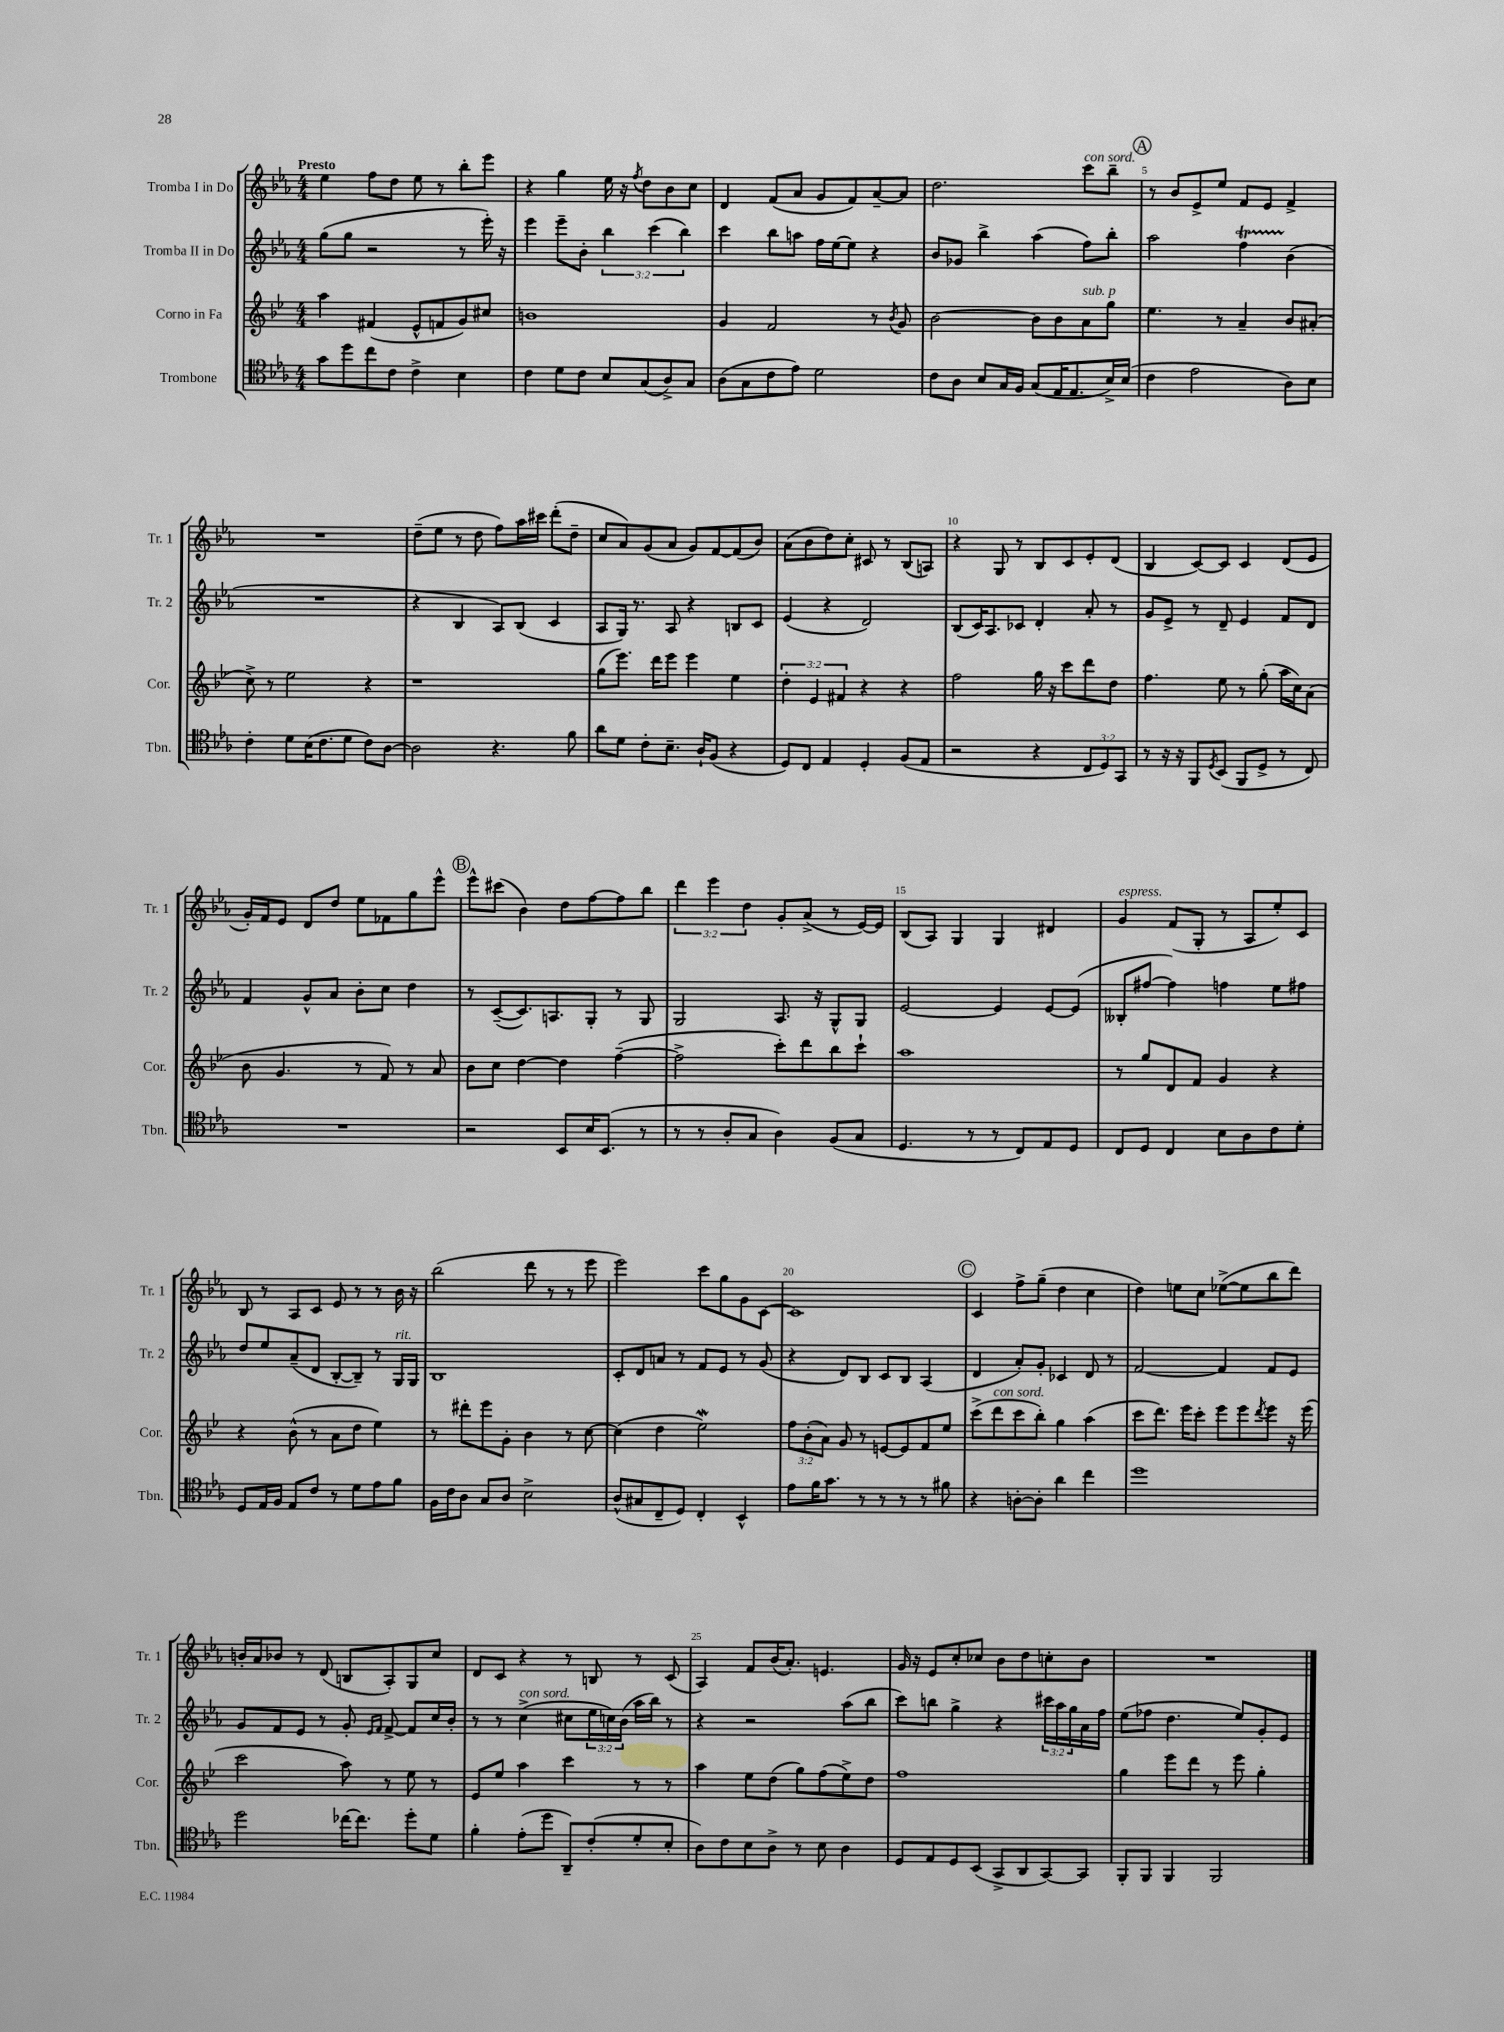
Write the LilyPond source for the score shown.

<<
\new StaffGroup <<
\new Staff = "s0" \with { instrumentName = "Tromba I in Do" shortInstrumentName = "Tr. 1" } {
    \clef treble \key ees \major \numericTimeSignature \time 4/4 \override Staff.TupletNumber.text = #tuplet-number::calc-fraction-text \tempo "Presto"
    ees''4 f''8 d''8 ees''8 r8 bes''8-. ees'''8 |
    r4 g''4 ees''16 r16 \acciaccatura { f''8 } d''8 bes'8 c''8 |
    d'4 f'8( aes'8 g'8 f'8) aes'8~-- aes'8 |
    d''2. c'''8^\markup { \italic "con sord." } bes''8-- |
    \mark \markup { \circle "A" } r8 bes'8 ees'8-> ees''8 f'8 ees'8 f'4-> |
    R1 |
    d''8--( ees''8 r8 d''8 f''8) aes''16 cis'''16 d'''8-.( d''8-- |
    c''8 aes'8) g'8( aes'8 g'8) f'8~ f'8( bes'8) |
    aes'8( bes'8 d''8) c''8-. cis'8 r8 bes8( a8) |
    r4 g8 r8 bes8 c'8 ees'8-. d'8( |
    bes4 c'8~) c'8 c'4 d'8( ees'8 |
    g'16-.) f'16 ees'8 d'8 d''8 ees''8 fes'8 g''8 ees'''8-^ |
    \mark \markup { \circle "B" } ees'''8-^ cis'''8( bes'4) d''8 f''8~ f''8 bes''8 |
    \tuplet 3/2 { d'''4 ees'''4 d''4 } g'8-. aes'8->( r8 ees'16~) ees'16 |
    bes8( aes8) g4 g4 dis'4 |
    g'4^\markup { \italic "espress." } f'8( g8-. r8 aes8 ees''8-.) c'8 |
    bes8 r8 aes8 c'8 ees'8 r8 r8 bes'16 r16 |
    bes''2( d'''8 r8 r8 ees'''8 |
    ees'''2) c'''8 g''8 g'8 c'8~ |
    c'1 |
    \mark \markup { \circle "C" } c'4 f''8-> g''8--( d''4 c''4 |
    d''4) e''8 c''8 ees''8~->( ees''8 bes''8 d'''8) |
    b'16-. aes'16 bes'8 r8 d'8( b8 aes8-.) g8 c''8 |
    d'8 c'8 r4 r8 b8 r8 c'8( |
    aes4) f'8 bes'16( aes'8.-.) e'4. |
    g'16 r16 ees'8 c''8-. ces''8 bes'8 d''8 c''8-. bes'8 |
    R1 \bar "|." |
}
\new Staff = "s1" \with { instrumentName = "Tromba II in Do" shortInstrumentName = "Tr. 2" } {
    \clef treble \key ees \major \numericTimeSignature \time 4/4 \override Staff.TupletNumber.text = #tuplet-number::calc-fraction-text
    g''8( g''8 r2 r8 ees'''16-.) r16 |
    ees'''4 ees'''8-- bes'8-. \tuplet 3/2 { bes''4 c'''4( bes''4) } |
    c'''4 bes''8 a''8 f''16 ees''16~ ees''8 r4 |
    bes'8 ges'8 bes''4-> aes''4( f''8) bes''8-. |
    \mark \markup { \circle "A" } aes''2 f''4\startTrillSpan bes'4\stopTrillSpan( |
    R1 |
    r4 bes4 aes8) bes8( c'4 |
    aes8 g16) r8. aes8 r4 b8 c'8 |
    ees'4( r4 d'2) |
    bes8( c'16) aes8. ces'8 d'4-. aes'8-. r8 |
    g'8 ees'8-> r8 d'8-- ees'4 f'8 d'8 |
    f'4 g'8-^ aes'8 bes'8-. c''8 d''4 |
    \mark \markup { \circle "B" } r8 c'8~--( c'8.) a8. g8-. r8 g8 |
    g2 aes8. r16 g8-^ g8 |
    ees'2~ ees'4 ees'8~ ees'8( |
    beses8-. fis''8~ fis''4) f''4 ees''8 fis''8 |
    d''8 ees''8 aes'8--( d'8 bes8~-. bes8--) r8 g16^\markup { \italic "rit." } g16 |
    bes1 |
    c'8-. d'8 a'8 r8 f'8 ees'8 r8 g'8( |
    r4 d'8) bes8 c'8 bes8 aes4( |
    \mark \markup { \circle "C" } d'4 aes'8-.) g'8-. ces'4 d'8 r8 |
    f'2~ f'4 f'8 ees'8 |
    g'8 f'8 ees'8 r8 g'8-. \grace { ees'16 f'16 } f'8~-> f'8 c''16 bes'16-. |
    r8 r8 c''4->^\markup { \italic "con sord." }( cis''8 \tuplet 3/2 { ees''16 c''16) bes'16( } aes''16 bes''16) r8 |
    r4 r2 aes''8( bes''8 |
    c'''8) b''8 g''4-> r4 \tuplet 3/2 { cis'''16 aes''16 g''16 } aes'16 f''16 |
    ees''8( fes''8 d''4. ees''8) g'8-. ees'8 \bar "|." |
}
\new Staff = "s2" \with { instrumentName = "Corno in Fa" shortInstrumentName = "Cor." } {
    \clef treble \key bes \major \numericTimeSignature \time 4/4 \override Staff.TupletNumber.text = #tuplet-number::calc-fraction-text
    a''4 fis'4( ees'8-^ f'8 g'8) cis''8 |
    b'1 |
    g'4 f'2 r8 \acciaccatura { bes'8 } g'8 |
    bes'2~ bes'8 bes'8 a'8^\markup { \italic "sub. p" } g''8 |
    \mark \markup { \circle "A" } ees''4. r8 a'4-- bes'8 ais'8-.( |
    c''8->) r8 ees''2 r4 |
    r1 |
    g''8( ees'''8.) d'''16 ees'''8 ees'''4 ees''4 |
    \tuplet 3/2 { d''4-. ees'4 fis'4 } r4 r4 |
    f''2 g''16 r16 c'''8 d'''8 d''8 |
    f''4. ees''8 r8 g''8-.( a''16 c''16) a'8( |
    bes'8 g'4. r8 f'8) r8 a'8 |
    \mark \markup { \circle "B" } bes'8 c''8 d''4~ d''4 f''4~--( |
    f''2-> c'''8-.) d'''8 bes''8 c'''8-! |
    a''1 |
    r8 g''8 d'8 f'8 g'4 r4 |
    r4 bes'8-^( r8 a'8 d''8 ees''4) |
    r8 dis'''8-. ees'''8 g'8-. bes'4 r8 c''8~ |
    c''4( d''4 ees''2\mordent) |
    \tuplet 3/2 { f''8 bes'8-.( a'8) } g'8 r8 e'8~ e'8 f'8 ees''8 |
    \mark \markup { \circle "C" } c'''8->( d'''8^\markup { \italic "con sord." } c'''8 bes''8-.) g''4 a''4( |
    c'''8 d'''8.) ees'''16 c'''8-. ees'''8 ees'''8 \acciaccatura { d'''8 } ees'''8 r16 ees'''16( |
    c'''2 a''8) r8 ees''8 r8 |
    ees'8 ees''8 a''4 c'''4 r8 r8 |
    a''4 ees''8 d''8( g''8) f''8( ees''8->) d''8 |
    f''1 |
    g''4 ees'''8 d'''8 r8 ees'''8 g''4-. \bar "|." |
}
\new Staff = "s3" \with { instrumentName = "Trombone" shortInstrumentName = "Tbn." } {
    \clef tenor \key ees \major \numericTimeSignature \time 4/4 \override Staff.TupletNumber.text = #tuplet-number::calc-fraction-text
    g'8 d''8 c''8 c'8 c'4-> bes4 |
    c'4 d'8 c'8 bes8 g8( aes8->) g8 |
    aes8( g8 c'8 ees'8) d'2 |
    c'8 aes8 bes8 g16 f16 g8( ees16 ees8. bes16->) bes16( |
    \mark \markup { \circle "A" } c'4 ees'2 aes8) bes8 |
    c'4-. d'8 bes16( c'8. d'8 c'8) aes8~ |
    aes2 r4. f'8 |
    aes'8 d'8 c'8-. bes8.-- aes16-! f8( r4 |
    d8) c8 ees4 d4-. f8( ees8 |
    r2 r4 \tuplet 3/2 { c8 d8) g,8 } |
    r8 r16 r16 f,8 \acciaccatura { d8 } bes,8( f,8 d8-> r8 c8) |
    R1 |
    \mark \markup { \circle "B" } r2 bes,8 bes16 bes,8.( r8 |
    r8 r8 aes8-. g8 aes4) f8( g8 |
    d4. r8 r8 c8) ees8 d8 |
    c8 d8 c4 bes8 aes8 c'8 d'8-. |
    d8 ees16 f16 ees8 c'8 r8 d'8 ees'8 f'8 |
    f16 c'16 aes8 g8 aes8 bes2-> |
    aes8-^( gis8 c8-- d8) c4-. bes,4-^ |
    ees'8 f'16 g'8. r8 r8 r8 r8 fis'8 |
    \mark \markup { \circle "C" } r4 a8~-. a8-. aes'4 c''4 |
    d''1 |
    d''2 ces''16~ ces''8. d''8-. d'8 |
    f'4-. ees'8-.( d''8 aes,8--) c'8-.( d'8-. bes8-. |
    aes8) c'8 bes8 aes8-> r8 bes8 aes4 |
    d8 ees8 d8 bes,8( g,8-> aes,8 g,8~) g,8 |
    f,8-. f,8 f,4 f,2 \bar "|." |
}
>>
>>
\layout { \context { \Score \override BarNumber.break-visibility = ##(#f #t #t) barNumberVisibility = #(every-nth-bar-number-visible 5) } }
